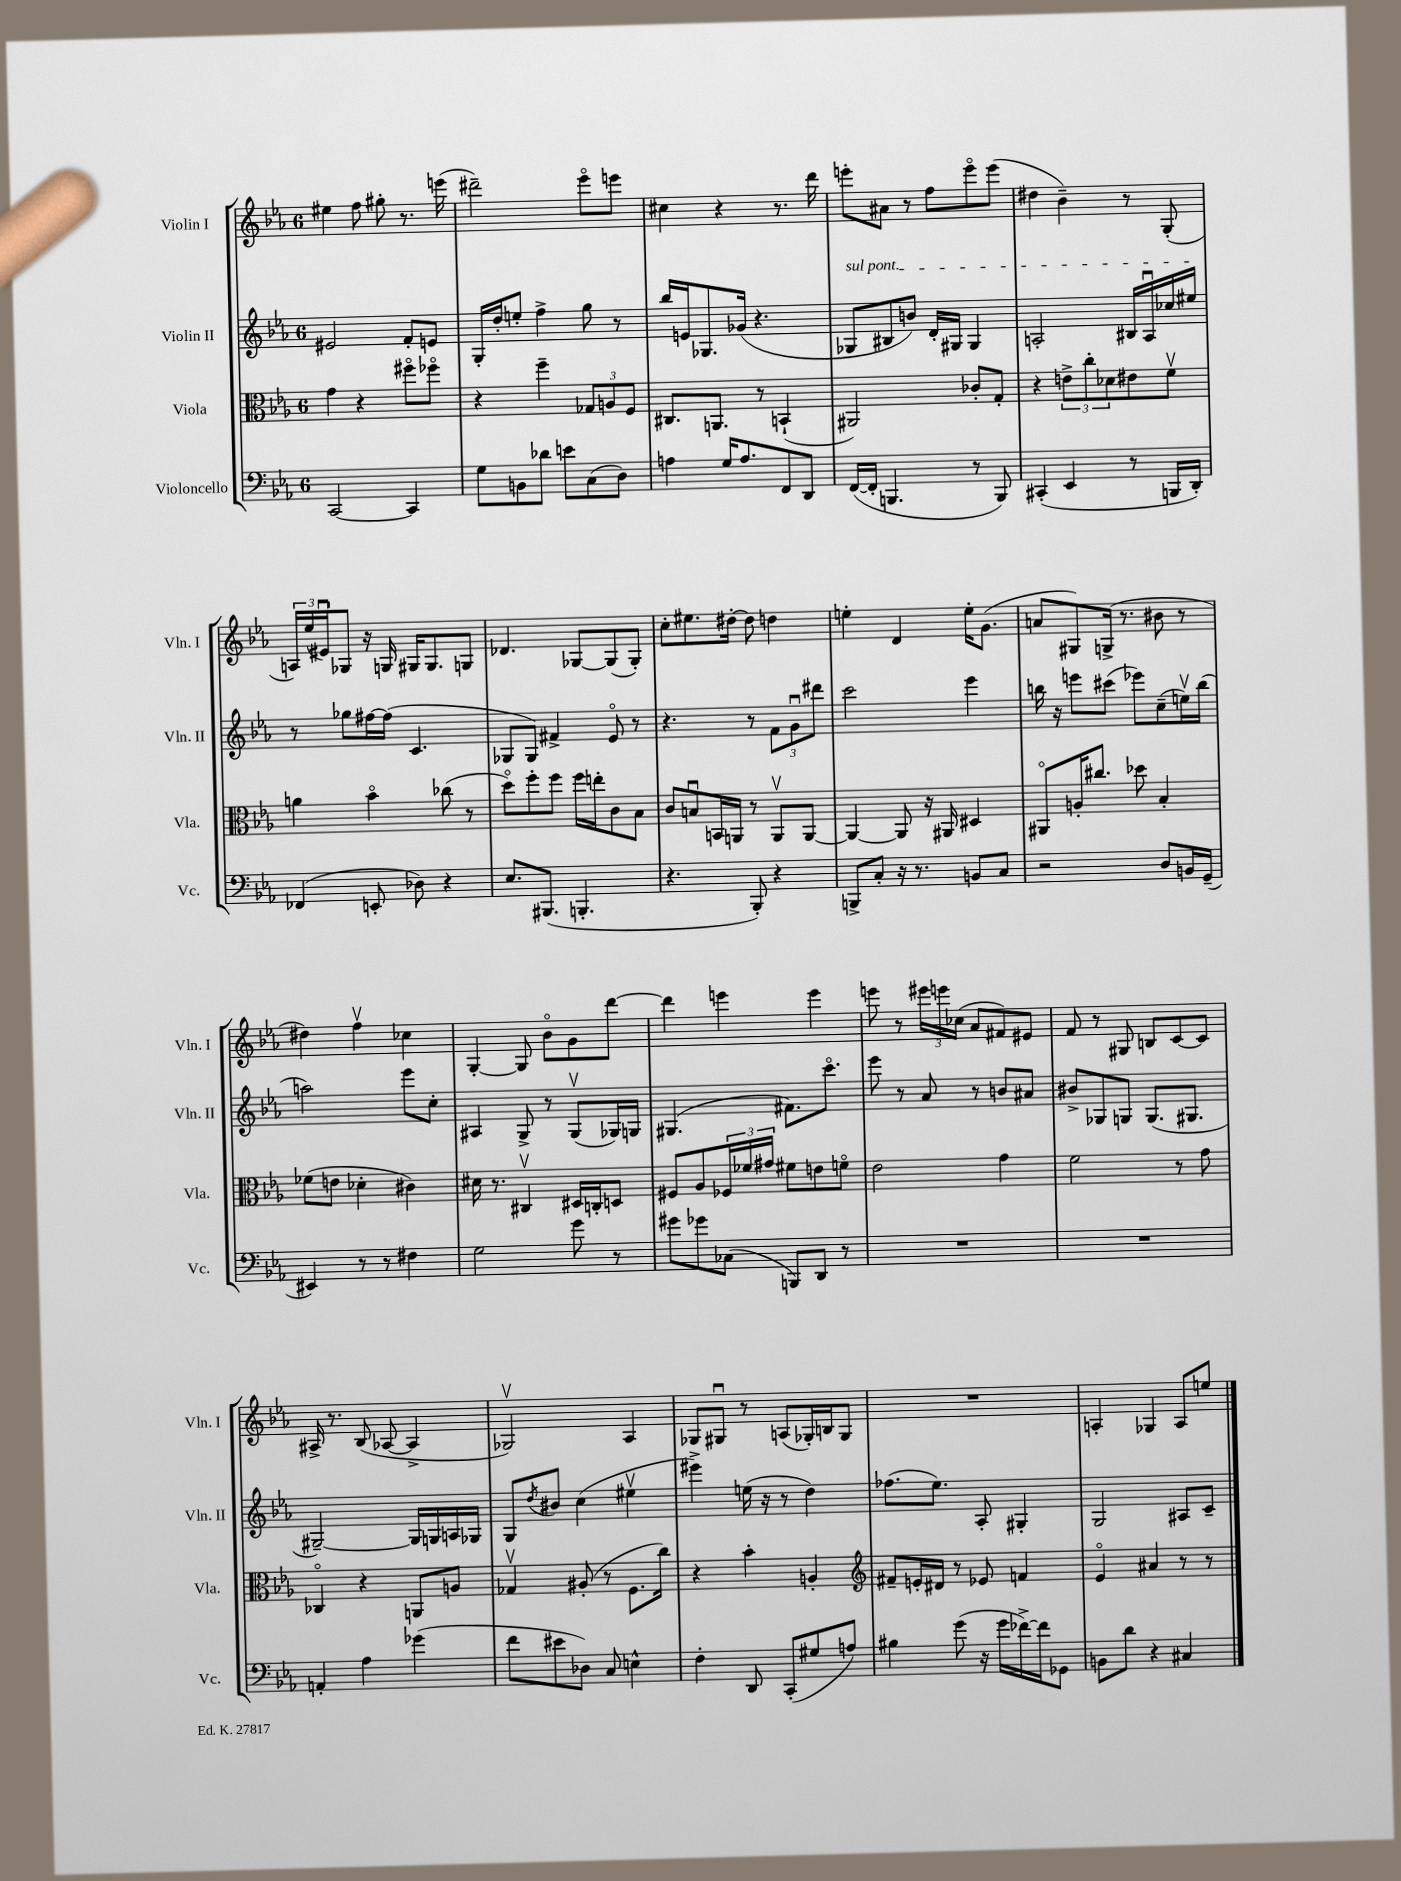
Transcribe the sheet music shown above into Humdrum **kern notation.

**kern	**kern	**kern	**kern
*part4	*part3	*part2	*part1
*staff4	*staff3	*staff2	*staff1
*I"Violoncello	*I"Viola	*I"Violin II	*I"Violin I
*I'Vc.	*I'Vla.	*I'Vln. II	*I'Vln. I
*clefF4	*clefC3	*clefG2	*clefG2
*k[b-e-a-]	*k[b-e-a-]	*k[b-e-a-]	*k[b-e-a-]
*M6/8	*M6/8	*M6/8	*M6/8
=1	=1	=1	=1
[2CC/	4g\	2e#X/	4ee#X\
.	4r	.	8ff\
.	.	.	8gg#X'\
4CC/]	8ff#X\L	8f'/L	8.r
.	8ff-X\J	8en/J	.
.	.	.	(16eeen\
=2	=2	=2	=2
8G\L	4r	16G'/LL	2ddd#X~\)
.	.	16dd'/J	.
8BBn\	.	8een'/J	.
8d-X\J	4ff~\	4ff^\	.
8en\L	.	.	.
(8C\	12G-X/L	8gg\	8eee-\L
.	12An/	.	.
8D\J)	.	8r	8eeen\J
.	12F/J	.	.
=3	=3	=3	=3
4An\	8.C#X/L	16bb-/LL	4cc#X\
.	.	16en/J	.
.	.	8.G-X/	.
.	8.AAn/J	.	.
16G/KL	.	.	4r
8.A/	.	(16g-X/Jk	.
.	8r	4.r	.
8FF/	(4BBn`/	.	8.r
8DD/J	.	.	.
.	.	.	16ddd\
=4	=4	=4	=4
!	!	!LO:TX:a:i:t=sul pont.	!
([16FF/LL	2AA#X/)	8G-X/L	8eeen'\L
16FF'/JJ]	.	.	.
4.BBBn/	.	8B#X/	8a#X\J
.	.	8bn/J)	8r
.	.	16d'/LL	8ff\L
.	.	16G#X/JJ	.
8r	8c-X'/L	4G#/	8eee\
8BBB/)	8G'/J	.	(8eee\J
=5	=5	=5	=5
(4CC#X'/	4r	2An'/	4dd#X\
4EE-/	12en^\L	.	4b-~\)
.	12cc'\	.	.
.	12d-X\	.	.
8r	8e#X\	16B#X/LL	8r
.	.	16Au/	.
16BBBn/LL	8fv\J	16cc-X/	(8G'/
16DD'/JJ)	.	16ee#X/JJ	.
!!LO:LB:g=z
=6	=6	=6	=6
(4FF-X/	4an\	8r	24An/LL)
.	.	.	(24ee-/
.	.	.	24e#Xu/J)
.	.	8gg-X\L	8G-X/J
8EEn'/	4b-\	[16ff#X\L	16r
.	.	(16ff#\JJ]	16Gn/
8D-X\)	.	4.c/	16G#X/KL
.	.	.	8.G#/
4r	(8cc-X\	.	.
.	8r	.	8Gn/J
=7	=7	=7	=7
8.E-/L	8dd\L)	8G-X/L	4.d-X/
.	8ff'\	8G-/J)	.
(8.BBB#X/J	.	.	.
.	8ff\J	4f#X^/	.
4.BBBn'/	16ff\LL	.	[8G-X/L
.	16een'\J	.	.
.	8c\	8e-/	(8G-/]
.	8B-\J	8r	8G-'/J)
=8	=8	=8	=8
4.r	8c/L	4.r	8cc'\L
.	8Bnu/	.	8.ee#X\
.	16BBn/L	.	.
.	16AAn/JJ	.	[16dd#X'\Jk
8BBB-'/)	8r	8r	8dd#\]
4r	8AAv/L	12f\L	4ddn\
.	.	12gu\	.
.	[8AA/J	.	.
.	.	12ddd#X\J	.
=9	=9	=9	=9
8BBBn^/L	4AA/_	2ccc\	4een'\
8C'/J	.	.	.
16r	8AA/]	.	4d/
8.r	.	.	.
.	16r	.	.
.	16AA#X/	.	.
8BBn/L	4D#X/	4eee-\	16ee'\KL
.	.	.	(8.g\J
8C/J	.	.	.
=10	=10	=10	=10
2r	8AA#X/L	16bbn\	8an/L
.	.	16r	.
.	16An'/K	8eeen\L	8G#X/)
.	8.cc#X/J	.	.
.	.	(8ccc#X\J	(16Gn^/Jk
.	.	.	8.r
.	8dd-X\	8eee-X\L)	.
8D/L	4B-'/	(8cc~\	8b#X\
16BBn/L	.	16eenv\L)	8r
(16GG~/JJ	.	(16bb\JJ	.
!!LO:LB:g=z
=11	=11	=11	=11
4EE#X/)	(8f-X\L	2aan\)	4dd#X\)
.	8en\J	.	.
8r	4d-X'\	.	4ffv\
8r	.	.	.
4F#X\	4c#X\)	8eee-\L	4cc-X\
.	.	8cc'\J	.
=12	=12	=12	=12
2G\	16d#X\	4A#X/	[4G'/
.	8.r	.	.
.	4C#Xv/	8G^/	8G/]
.	.	8r	8b-\L
8g\	16D#X/LL	(8Gv/L	8g\
.	16Cn'/J	.	.
8r	8Dn/J	16G-X/L)	[8ddd\J
.	.	16Gn/JJ	.
=13	=13	=13	=13
8g#X\L	8F#X/L	(4.G#X/	4ddd\]
8g-X\	8A-/	.	.
(8C-X\J	24F-X/L	.	4eeen\
.	24f-X/	.	.
.	24g#X/JJ	.	.
8BBBn/L)	8f#X\L	8.f#X\L)	.
8DD/J	8en\	.	4eee\
.	.	8.ccc\J	.
8r	8fn\J	.	.
=14	=14	=14	=14
2.r	2e-\	8eee-\	8eeen\
.	.	8r	8r
.	.	8a-/	24eee#X\LL
.	.	.	24eeen\
.	.	.	(24cc-X\JJ
.	.	8r	8a-/L
.	4g\	8bn/L	8f#X/)
.	.	8a#X/J	8e#X/J
=15	=15	=15	=15
2.r	2f\	8b#X^/L	8f/
.	.	8G-X/	8r
.	.	8Gn/J	8G#X/
.	.	(8.G/L	8Bn/L
.	8r	.	[8c/
.	.	8.G#X/J	.
.	8g\	.	8c/J]
!!LO:LB:g=z
=16	=16	=16	=16
4AAn'/	4C-X/	[2G#X~/)	16A#X^/
.	.	.	8.r
4A-\	4r	.	(8B-/
.	.	.	[8A-X/
(4g-X\	8AAn/L	16G#/LL]	4A-^/]
.	.	16Gn/	.
.	8An/J	16An/	.
.	.	16G-X/JJ	.
=17	=17	=17	=17
8f\L	4G-Xv/	8G/L	2G-Xv/)
.	.	8qdd/	.
8e#X\	.	8b#X/J	.
8D-X\J)	(8A#X'/	(4cc\	.
8C/	8r	.	.
4En^^\	8.F\L	4ee#Xv\	4A-/
.	16cc\Jk)	.	.
=18	=18	=18	=18
4F'\	4r	4eee#X^\)	8G-X/L
.	.	.	8G#Xu/J
8DD/	4b-'\	(16een\	8r
.	.	16r	.
(8CC'/L	.	8r	(8An/L
8G#X/	4An'/	4dd\)	16G-X'/L)
.	.	.	16Bn/J
8An/J)	.	.	8G-/J
=19	=19	=19	=19
*	*clefG2	*	*
4B#X\	8f#X~/L	(8.ff-X\L	2.r
.	16en'/L	.	.
.	16d#X/JJ	8.ee-\J)	.
(8g\	8r	.	.
16r	8e-X/	8A-'/	.
16g\LL	.	.	.
[16f-X^\)	4fn/	4G#X'/	.
16f-\J]	.	.	.
8GG-X\J	.	.	.
=20	=20	=20	=20
8BBn\L	4e-/	2G/	4An'/
8d\J	.	.	.
4r	4a#X/	.	4G-X/
4C#X/	8r	8A#X/L	8A/L
.	8r	8c~/J	8een/J
==	==	==	==
*-	*-	*-	*-
